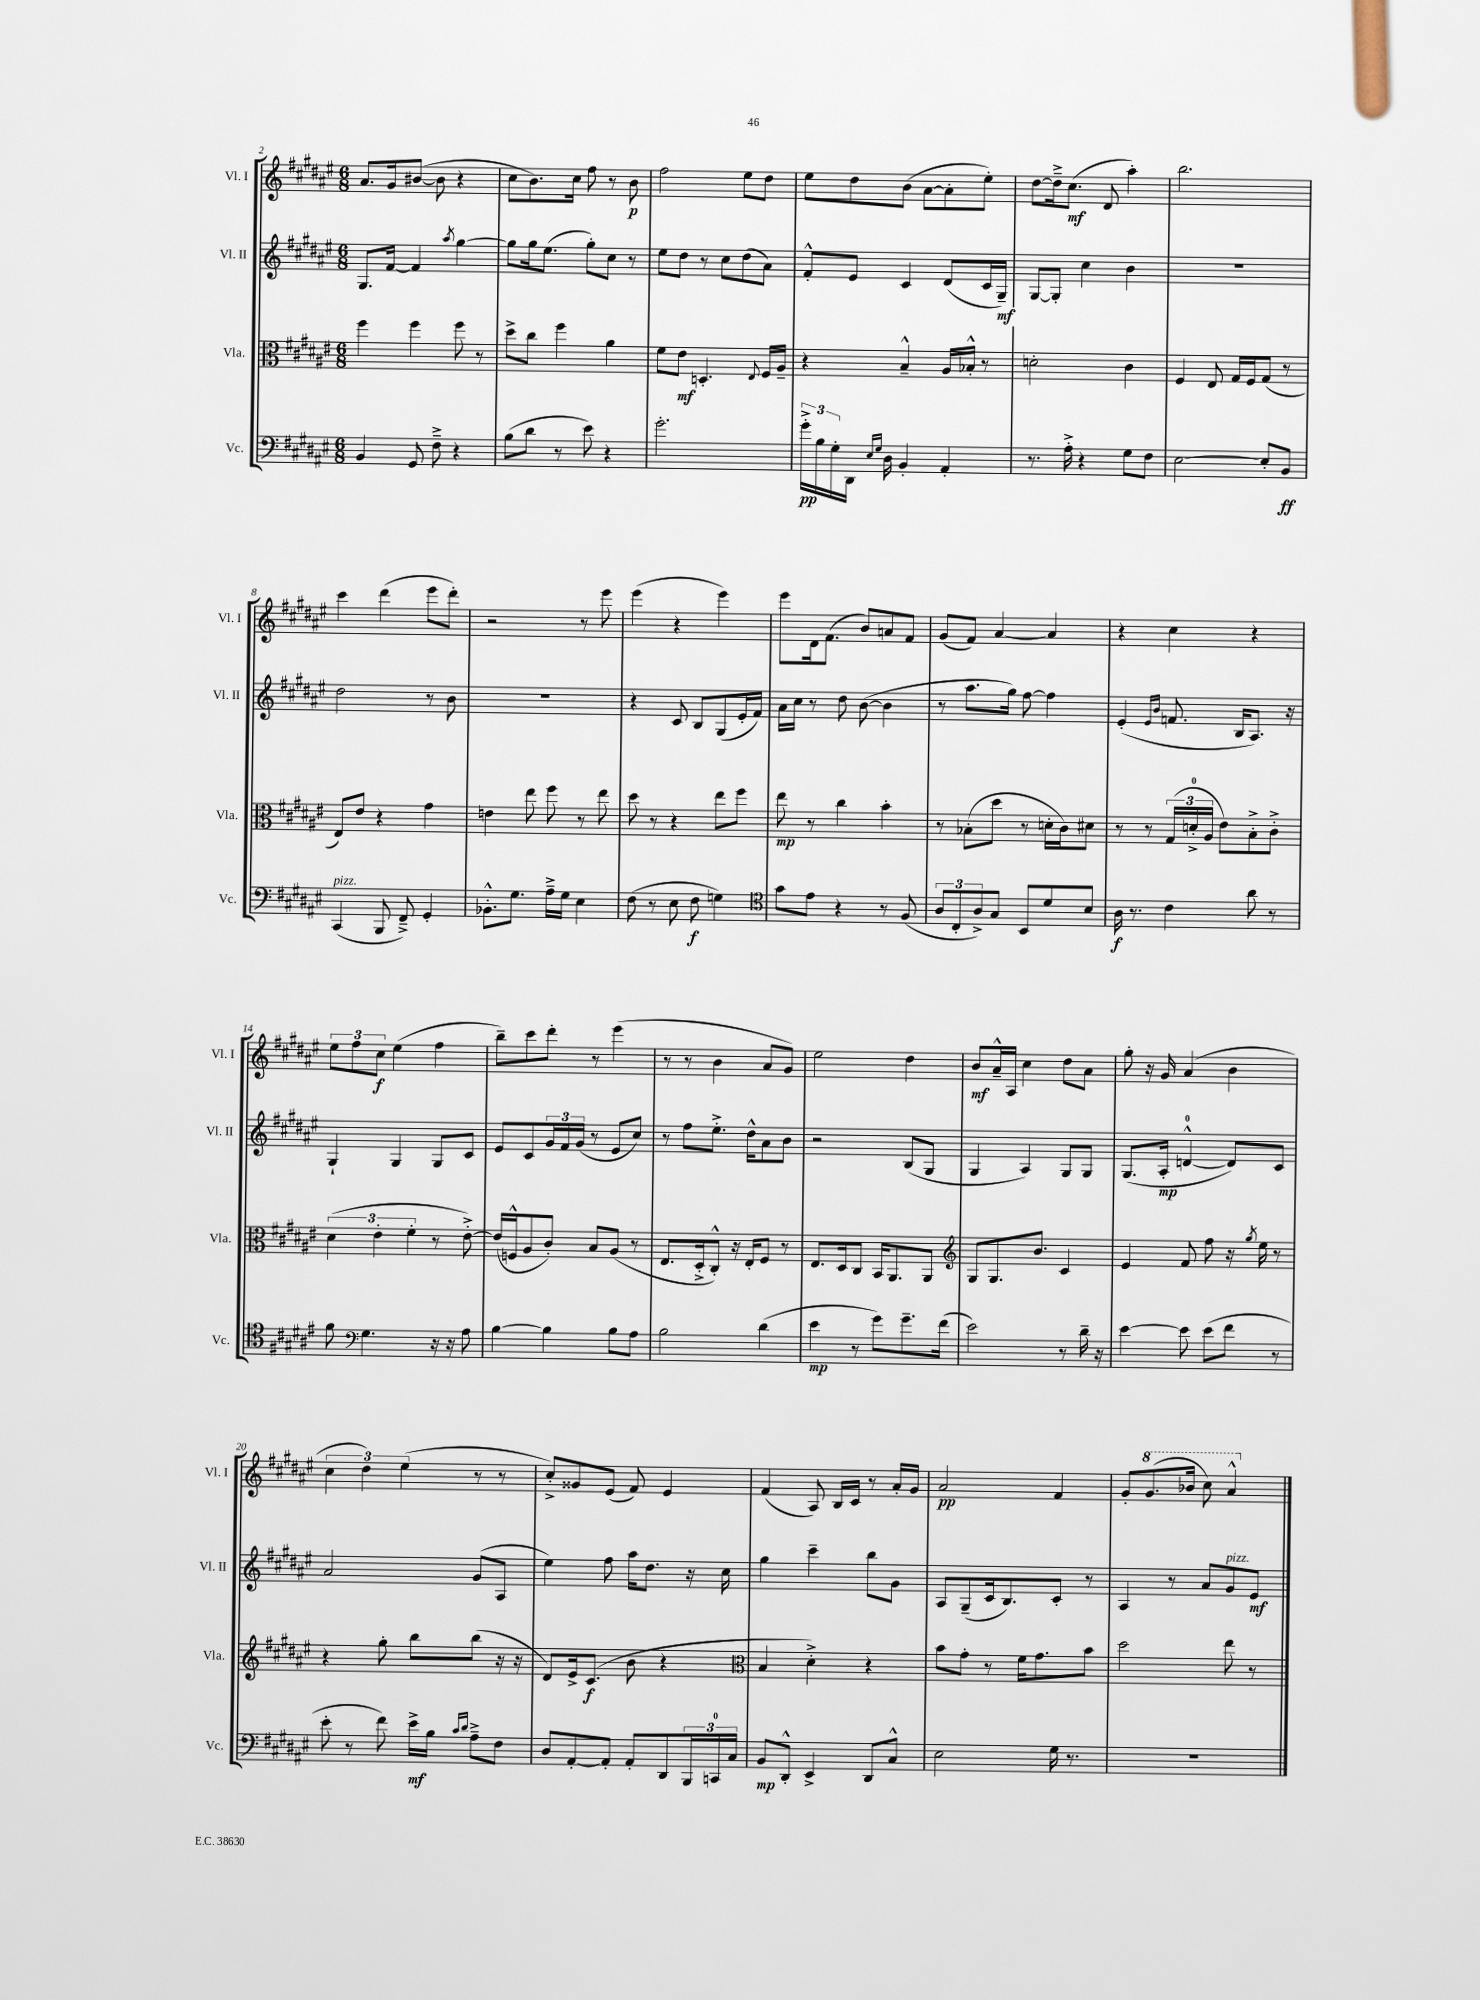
<<
\new StaffGroup <<
\new Staff = "s0" \with { instrumentName = "Vl. I" shortInstrumentName = "Vl. I" } {
    \clef treble \key fis \major \numericTimeSignature \time 6/8
    ais'8. gis'16 bis'8~( bis'8 r4 |
    cis''8 b'8.) cis''16 fis''8 r8 b'8\p |
    fis''2 eis''8 dis''8 |
    eis''8 dis''8 b'8( ais'8~ ais'8-. eis''8-.) |
    dis''8~ dis''16---> cis''8.\mf( dis'8 ais''4-.) |
    b''2. |
    cis'''4 dis'''4( eis'''8 dis'''8-.) |
    r2 r8 eis'''8 |
    eis'''4( r4 eis'''4) |
    eis'''8 dis'16 fis'8.( b'8) a'8 fis'8 |
    gis'8( fis'8) ais'4~ ais'4 |
    r4 cis''4 r4 |
    \tuplet 3/2 { eis''8 fis''8 cis''8\f } eis''4( fis''4 |
    b''8--) cis'''8 dis'''8-. r8 eis'''4( |
    r8 r8 b'4 ais'8 gis'8) |
    eis''2 dis''4 |
    b'8\mf ais'16---^ ais16 cis''4 dis''8 ais'8 |
    gis''8-. r16 gis'16 ais'4( b'4 |
    \tuplet 3/2 { cis''4 dis''4) eis''4( } r8 r8 |
    cis''8-.->) gisis'8 eis'8( fis'8) eis'4 |
    fis'4( ais8) b16 cis'16 r8 ais'16-. gis'16 |
    ais'2\pp fis'4 |
    gis'8-. \ottava #1 gis''8.( bes''16 cis'''8) ais''4-^ \ottava #0 \bar "|." |
}
\new Staff = "s1" \with { instrumentName = "Vl. II" shortInstrumentName = "Vl. II" } {
    \clef treble \key fis \major \numericTimeSignature \time 6/8
    gis8. fis'16~ fis'4 \acciaccatura { ais''8 } gis''4~ |
    gis''8 gis''16 eis''8.( gis''8-.) cis''8 r8 |
    eis''8 dis''8 r8 cis''8 dis''8( ais'8) |
    fis'8-.-^ eis'8 cis'4 dis'8( cis'16 gis16--\mf) |
    gis8~ gis8-. cis''4 b'4 |
    R2. |
    dis''2 r8 b'8 |
    R2. |
    r4 cis'8 b8 gis8( eis'16-. fis'16) |
    ais'16 cis''16 r8 dis''8 b'8~( b'4 |
    r8 ais''8. gis''16) fis''8~ fis''4 |
    eis'4-.( \grace { eis'16 b'16 } f'8. b16 ais8.) r16 |
    gis4-! gis4 gis8 cis'8 |
    eis'8 cis'8 \tuplet 3/2 { gis'16 fis'16 gis'16( } r8 eis'8 cis''8) |
    r8 fis''8 eis''8.-.-> dis''16-^ ais'8 b'8 |
    r2 b8( gis8 |
    gis4 ais4) gis8 gis8 |
    gis8.( ais16-.\mp d'4-0~-^ d'8) cis'8 |
    ais'2 gis'8( ais8 |
    eis''4) fis''8 ais''16 dis''8. r16 cis''16 |
    gis''4 cis'''4-- b''8 gis'8 |
    ais8 gis8--( cis'16 b8.) cis'8-. r8 |
    ais4 r8 ais'8 gis'8^\markup { \italic "pizz." } eis'8\mf \bar "|." |
}
\new Staff = "s2" \with { instrumentName = "Vla." shortInstrumentName = "Vla." } {
    \clef alto \key fis \major \numericTimeSignature \time 6/8
    fis''4 fis''4 fis''8 r8 |
    dis''8-> cis''8 fis''4 ais'4 |
    fis'8 eis'8\mf d4.-. \appoggiatura { eis8 } fis16 ais16-- |
    r4 b4---^ ais16 bes16-.-^ r8 |
    d'2-. cis'4 |
    fis4 eis8 gis16 fis16 gis8( r8 |
    eis8) eis'8 r4 gis'4 |
    e'4 eis''8 fis''8 r8 eis''8 |
    dis''8 r8 r4 eis''8 fis''8 |
    eis''8\mp r8 cis''4 b'4-. |
    r8 bes8-.( dis''8 r8 d'16-. cis'16) dis'8 |
    r8 r8 \tuplet 3/2 { gis16( d'16-0-.-> ais16 } eis'8) b8-.-> cis'8-.-> |
    \tuplet 3/2 { dis'4( eis'4-. fis'4-. } r8 eis'8~-.->) |
    eis'16( f16-^ ais8 cis'8-.) b8 ais8( r8 |
    eis8. dis16-.-> cis8-.-^) r16 eis16-. fis8 r8 |
    eis8. dis16 cis8 b,16 ais,8. ais,8 |
    \clef treble gis8 gis8. b'8. cis'4 |
    eis'4 fis'8 fis''8 r16 \acciaccatura { gis''8 } eis''16 r8 |
    r4 gis''8-. b''8 b''8( r16 r16 |
    dis'8) eis'16-> cis'8.\f( b'8 r4 |
    \clef alto b4 dis'4-.->) r4 |
    b'8 gis'8-. r8 fis'16 gis'8. b'8 |
    dis''2 eis''8 r8 \bar "|." |
}
\new Staff = "s3" \with { instrumentName = "Vc." shortInstrumentName = "Vc." } {
    \clef bass \key fis \major \numericTimeSignature \time 6/8
    b,4 gis,8 fis8---> r4 |
    b8( dis'8 r8 eis'8) r4 |
    gis'2.-. |
    \tuplet 3/2 { gis'16-.->\pp b16 gis16-. } dis,16 \grace { eis16 gis16 } dis16 b,4-. ais,4-. |
    r8. ais16-.-> r4 gis8 fis8 |
    eis2~ eis8-. b,8\ff |
    cis,4^\markup { \italic "pizz." }( b,,8 fis,8--->) gis,4-. |
    bes,8.-.-^ gis8. ais16---> gis16 eis4 |
    fis8( r8 eis8 fis8\f g4) |
    \clef tenor gis'8 eis'8 r4 r8 fis8( |
    \tuplet 3/2 { ais8 cis8-. ais8->) } gis8 b,8 dis'8 b8 |
    ais16\f r8. cis'4 ais'8 r8 |
    fis'8 \clef bass gis4. r16 r16 ais8 |
    b4~ b4 b8 ais8 |
    b2 dis'4( |
    eis'4\mp r8 gis'8) gis'8.-- fis'16( |
    eis'2) r8 dis'16-- r16 |
    eis'4~ eis'8 eis'8( fis'8 r8 |
    eis'8-. r8 fis'8) eis'16->\mf b16 \grace { cis'16 dis'16 } ais8---> fis8 |
    dis8 ais,8~-. ais,8-. ais,8-. dis,8 \tuplet 3/2 { b,,16 c,16-0 cis16 } |
    b,8\mp dis,8-.-^ eis,4-> dis,8 cis8-^ |
    eis2 gis16 r8. |
    R2. \bar "|." |
}
>>
>>
\layout { \context { \Score currentBarNumber = #2 } }
